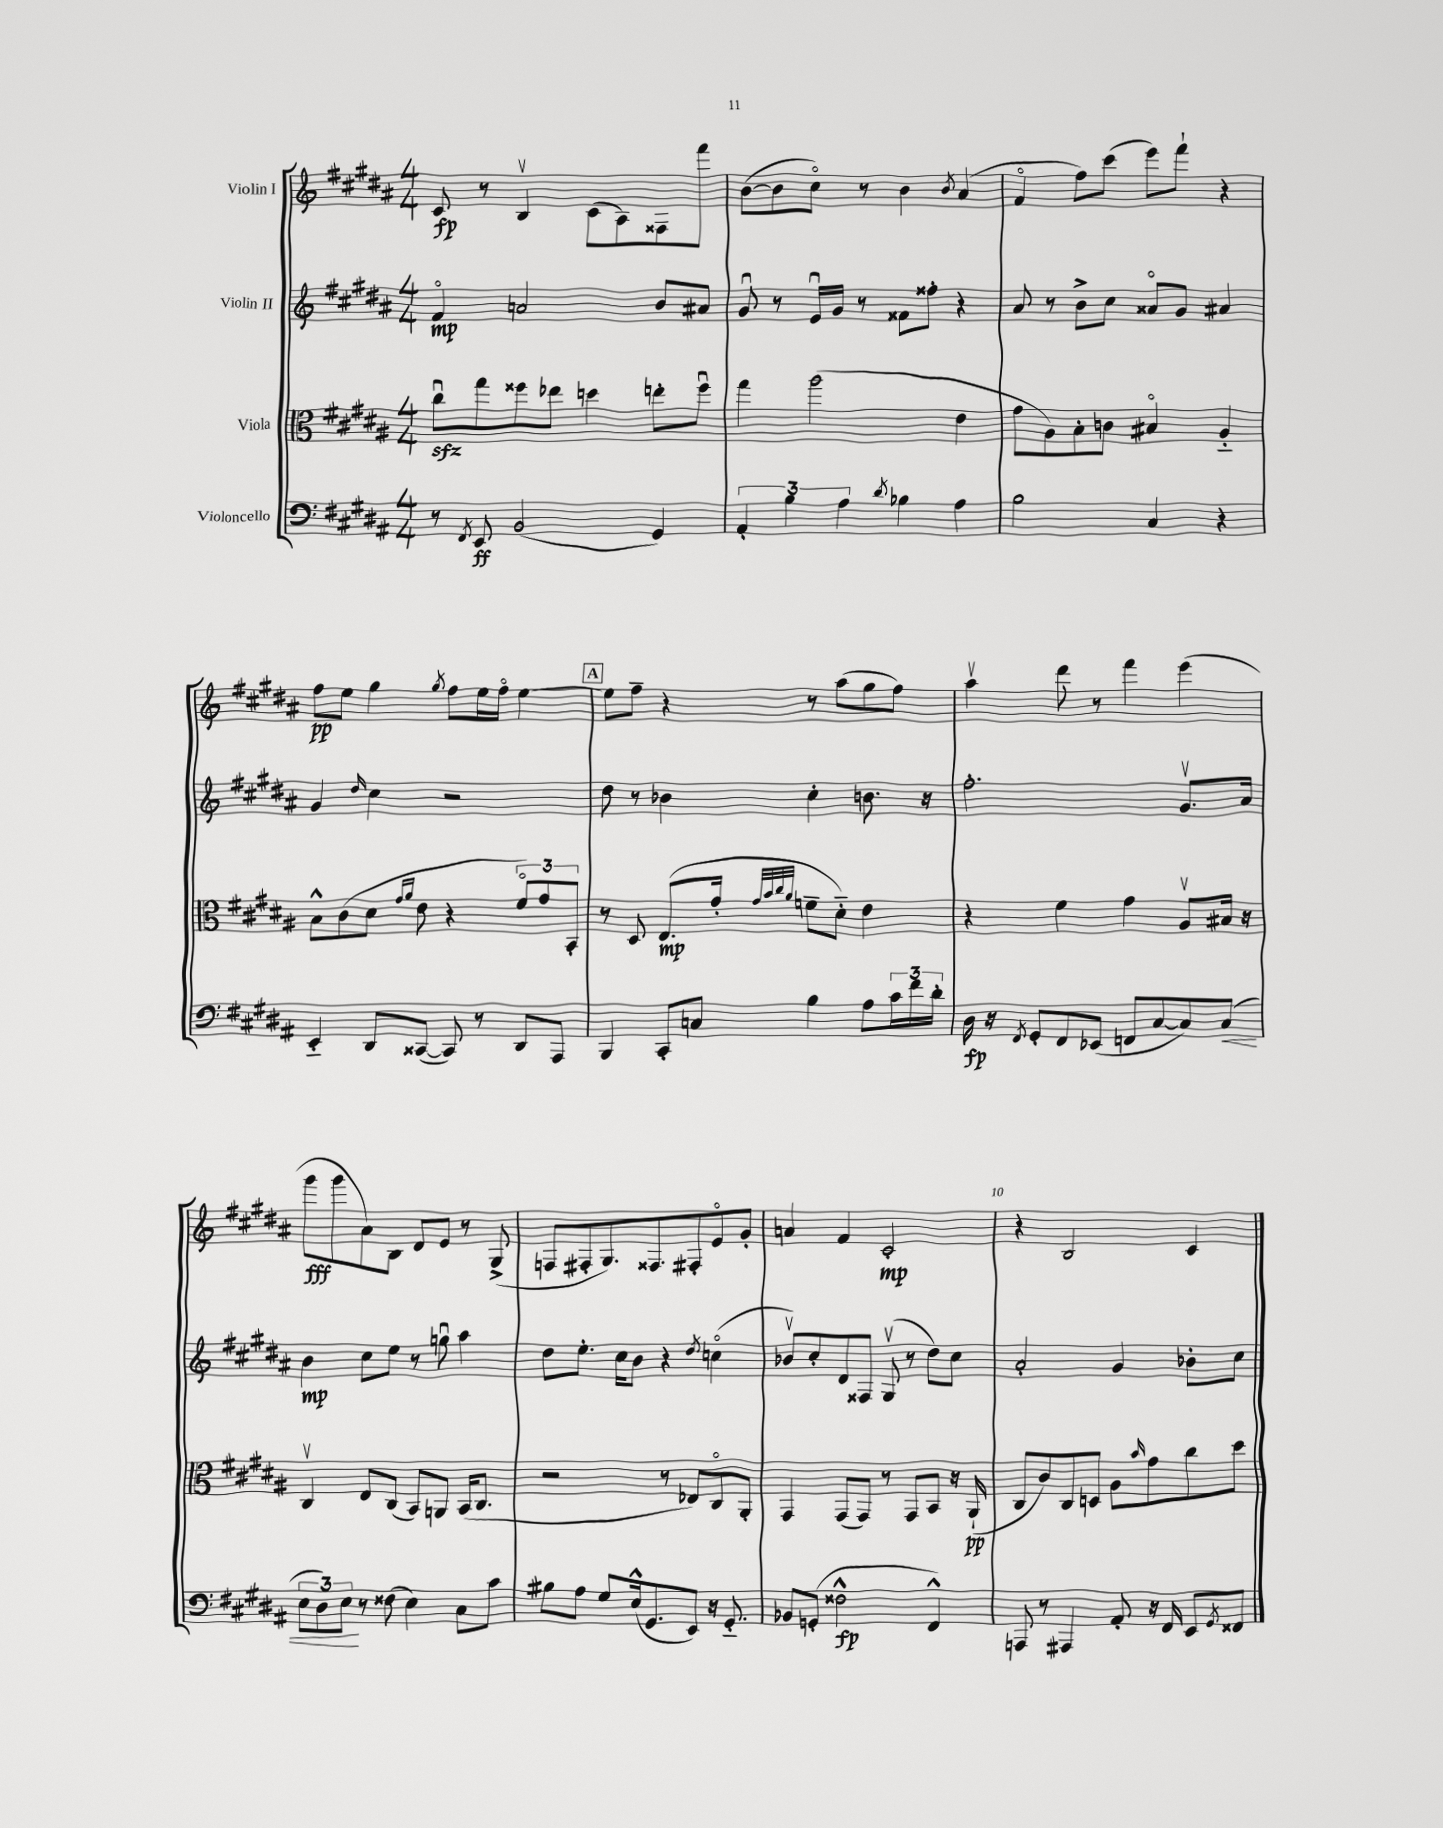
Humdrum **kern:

**kern	**kern	**kern	**kern
*staff4	*staff3	*staff2	*staff1
*clefF4	*clefC3	*clefG2	*clefG2
*k[f#c#g#d#a#]	*k[f#c#g#d#a#]	*k[f#c#g#d#a#]	*k[f#c#g#d#a#]
*M4/4	*M4/4	*M4/4	*M4/4
8r	8cc#u\L	4f#o/	8c#/
8qFF#/	.	.	.
8EE/	8gg#\	.	8r
(2BB/	8ff##\	2a/	4Bv/
.	8ee-\J	.	.
.	4dd\	.	(8c#\L
.	.	.	8A#\)
4GG#/)	8ee'\L	8b/L	8F##\
.	8ff##u\J	8a#/J	8fff#\J
=	=	=	=
6AA#'/	4gg#\	8g#u/	([8b\L
.	.	8r	8b\]
6B\	.	.	.
.	(2aa#\	16eu/LL	8cc#o\J)
.	.	16g#/JJ	.
6A#\	.	.	.
.	.	8r	8r
8qd#/	.	.	.
4B-\	.	8f##\L	4b\
.	.	8ff##'\J	.
.	.	.	8qb/
4A#\	4e\	4r	(4a#/
=	=	=	=
2B\	8g#\L	8a#/	4f#o/
.	8A#\)	8r	.
.	8B'\	8b^\L	8ff#\L)
.	8c\J	8cc#\J	(8ccc#\J
4C#/	4B#o/	8a##o/L	8eee\L)
.	.	8g#/J	8fff#`\J
4r	4A#'~/	4a#/	4r
=	=	=	=
4EE'~/	8B^^\L	4g#/	8ff#\L
.	(8c#\	.	8ee\J
.	.	16qqdd#/	.
8DD#/L	8d#\J	4cc#\	4gg#\
.	16qqg#/LL	.	.
.	16qqa#/JJ	.	.
([8CC##/J	8e\	.	.
.	.	.	8qgg#/
8CC##/])	4r	2r	8ff#\L
8r	.	.	16ee\L
.	.	.	16ff#o\JJ
8DD#/L	12f#o/L)	.	[4ee\
.	12g#/	.	.
8AAA#/J	.	.	.
.	12BB'/J	.	.
=	=	=	=
4BBB/	8r	8dd#\	8ee\]L
.	8D#/	8r	8ff#~\J
8CC#'/L	(8.E/L	4b-\	4r
8C/J	.	.	.
.	16g#'/Jk	.	.
.	32qqg#/LLL	.	.
.	32qqb/	.	.
.	32qqcc#/	.	.
.	32qqa#/JJJ	.	.
4B\	8f~\L	4cc#'\	8r
.	8d#'~\J)	.	(8aa#\L
8A#\L	4e\	8.b\	8gg#\
24c#\L	.	.	8ff#\J)
24f#\	.	.	.
.	.	16r	.
24d#'\JJ	.	.	.
=	=	=	=
16D#\	4r	2.ff#'\	4aa#v\
16r	.	.	.
8qFF#/	.	.	.
8GG#'/L	.	.	.
8FF#/	4f#\	.	8ddd#\
(8EE-/J	.	.	8r
8FF/L	4g#\	.	4fff#\
[8C#/	.	.	.
8C#/])	8A#v/L	8.g#v/L	(4eee\
(8C#/J	16B#/Jk	.	.
.	16r	16a#/Jk	.
=	=	=	=
12E\L	4C#v/	4b\	8ggg#\L
12D#\)	.	.	.
.	.	.	8ggg#\
12E\J	.	.	.
8r	8E/L	8cc#\L	8a#\)
(8F##\	(8C#/J	8ee\J	8B\J
4E\)	8BB/L)	8r	8d#/L
.	8AA/J	8ggu\	8e/J
8C#\L	(16BB/LK	4aa#\	8r
.	8.C#/J	.	.
8c#\J	.	.	(8G#^/
=	=	=	=
8B#\L	2r	8dd#\L	8F/L
8A#\J	.	8.ee'\J	8F#'/
8G#/L	.	.	8.G#/)
.	.	16cc#\LK	.
(16E^^/k	.	8b\J	.
8.GG#/	.	.	8.F##/
.	8r	4r	.
8EE/J)	8E-/L)	.	8F#'/
.	.	8qdd#/	.
16r	8C#o/	(4cco\	8eo/
8.GG#'~/	.	.	.
.	8AA#'/J	.	8g#'/J
=	=	=	=
8BB-/L	4GG#/	8b-v/L)	4a/
(8GG'/J	.	8cc#'/	.
2F##^^\	(8GG#/L	8d#/	4f#/
.	8GG#/J)	8F##/J	.
.	8r	(8G#v/	2c#'/
.	8GG#/L	8r	.
4FF#^^/)	8BB/J	8dd#\L)	.
.	16r	8cc#\J	.
.	(16AA#`/	.	.
=	=	=	=
8AAA/	8C#/L	2a#'/	4r
8r	8c#/)	.	.
4AAA#/	8C#/	.	2B/
.	8D/J	.	.
8AA#'/	8A#\L	4g#/	.
.	16qqb/	.	.
16r	8g#\	.	.
16FF#/	.	.	.
8EE/L	8cc#\	8b-'\L	4c#/
8qGG#/	.	.	.
8FF##/J	8dd#\J	8cc#\J	.
==	==	==	==
*-	*-	*-	*-
